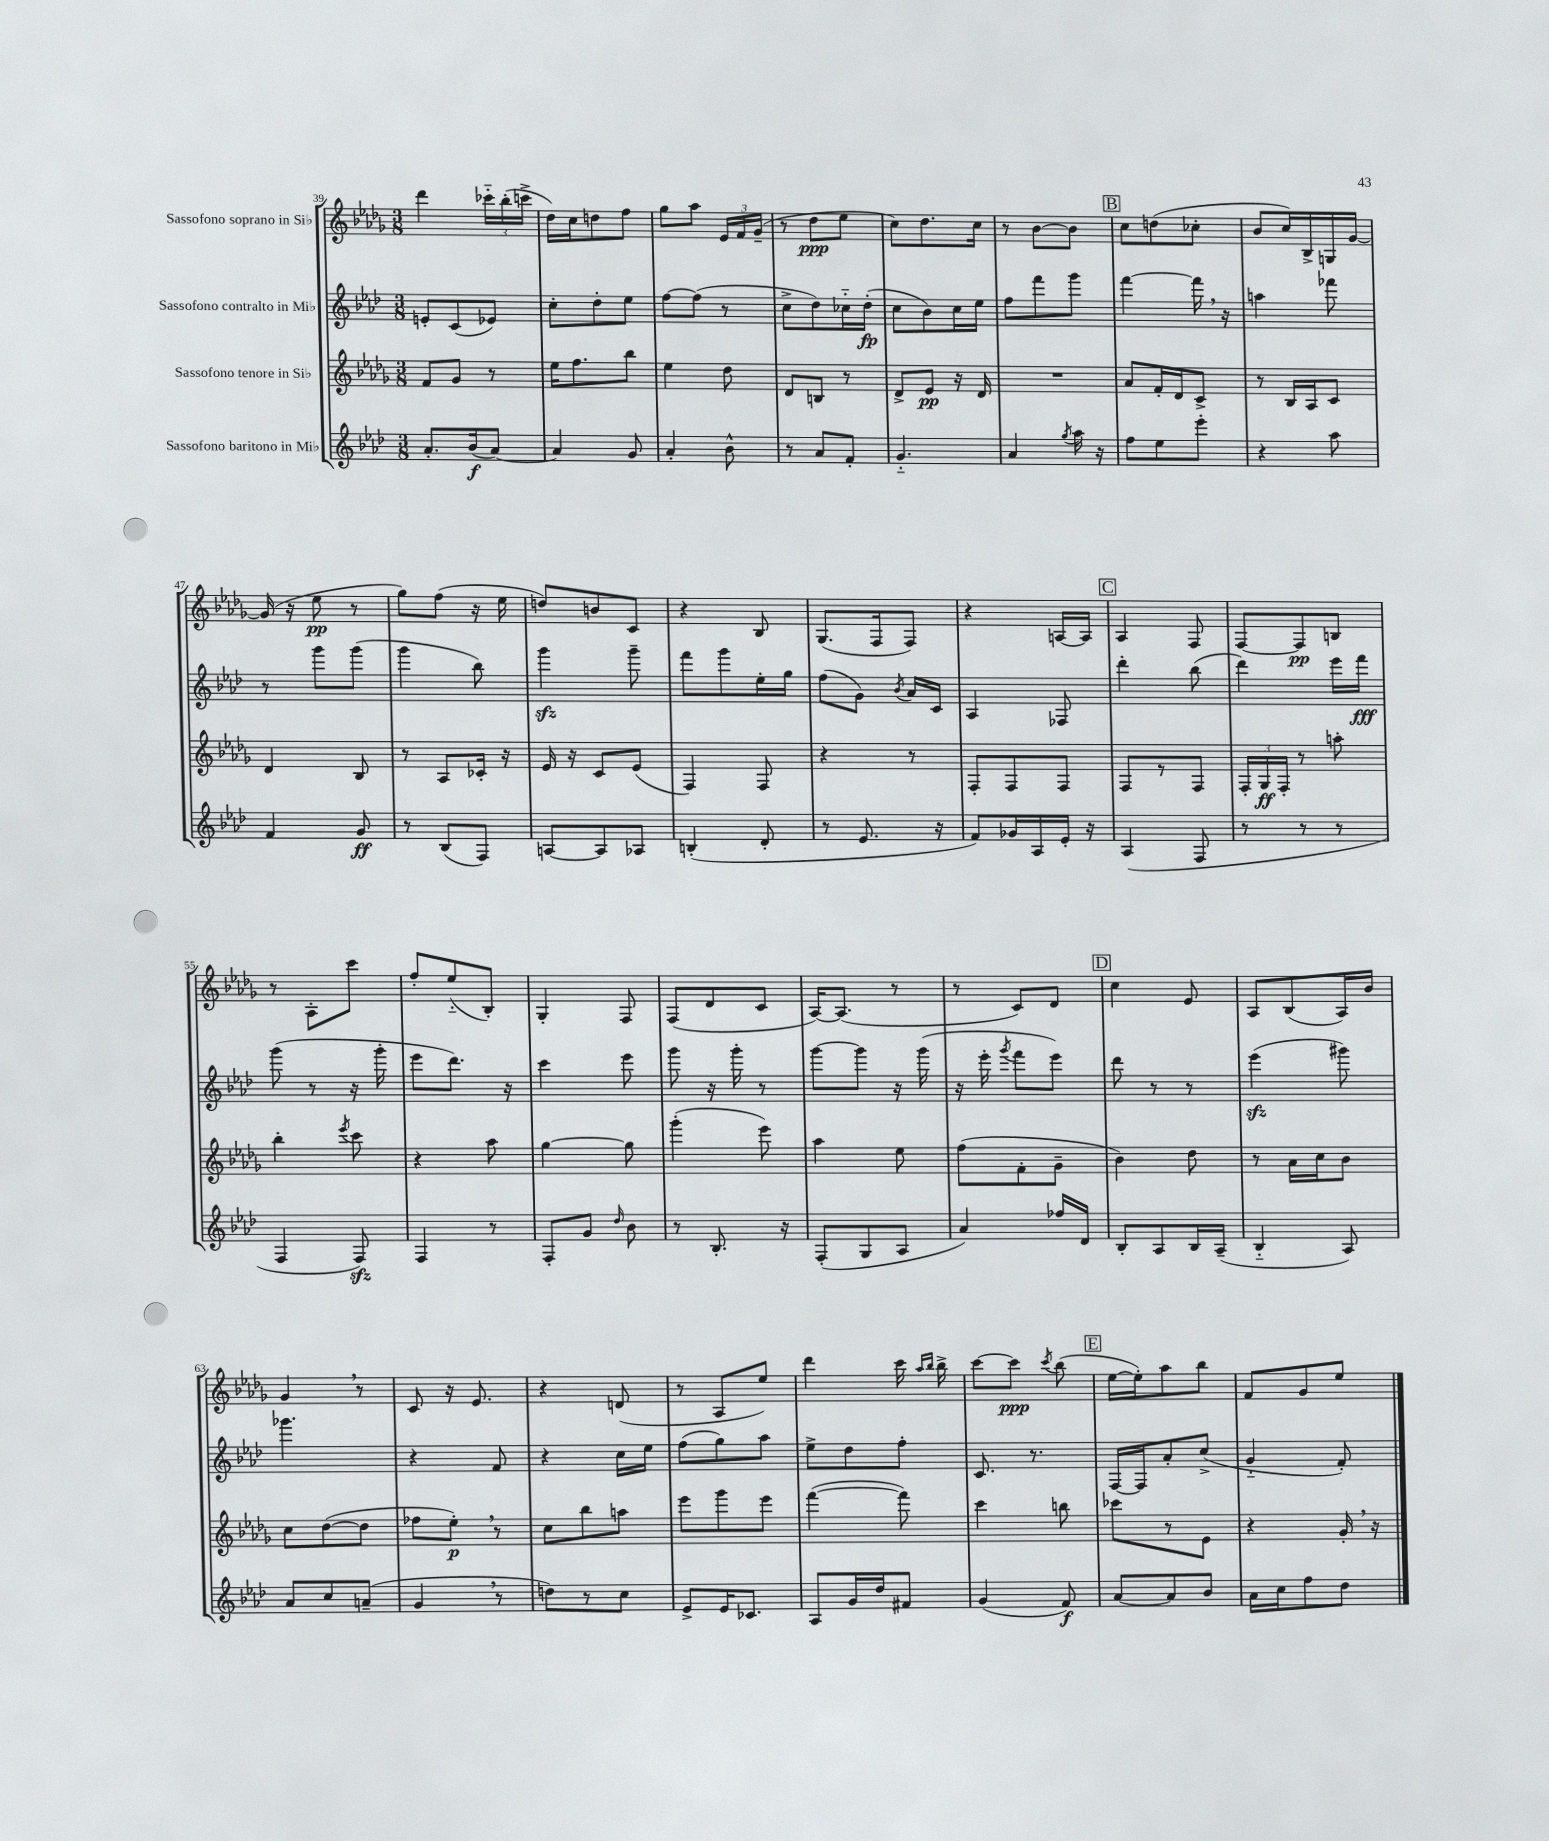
<<
\new StaffGroup <<
\new Staff = "s0" \with { instrumentName = "Sassofono soprano in Sib" } {
    \clef treble \key des \major \numericTimeSignature \time 3/8
    \autoBeamOff des'''4 \tuplet 3/2 { ces'''16[-_ bes''16-.( c'''16]-> } |
    des''16[) c''16 d''8 f''8] |
    ges''8[ aes''8] \tuplet 3/2 { ees'16[ f'16 ges'16]--( } |
    r8 des''8[\ppp ees''8] |
    c''8[) des''8. c''16] |
    r8 bes'8[~ bes'8] |
    \mark \markup { \box "B" } c''8[ d''8( ces''8]-. |
    bes'8[ c''16) bes16-> g16 ges'16]~ |
    ges'16( r16 ees''8\pp r8 |
    ges''8[) f''8]( r16 ees''16 |
    d''8[) b'8 c'8] |
    r4 bes8 |
    ges8.[( f16 f8]) |
    r4 a16[~ a16] |
    \mark \markup { \box "C" } aes4 f8 |
    f8[~ f8\pp b8] |
    r8 aes8[-. c'''8] |
    f''8[-. ees''8-_( bes8]-.) |
    ges4-. f8 |
    f8[( des'8 c'8] |
    aes16[~) aes8.]( r8 |
    r8 c'8[) des'8] |
    \mark \markup { \box "D" } c''4 ees'8 |
    aes8[ bes8( aes16) bes'16] |
    ges'4 \breathe r8 |
    c'8 r16 ees'8. |
    r4 d'8( |
    r8 aes8[ ees''8]) |
    des'''4 c'''16 \grace { aes''16[ bes''16] } bes''16-> |
    c'''8[~ c'''8]\ppp \acciaccatura { c'''8 } bes''8( |
    \mark \markup { \box "E" } ees''16[~ ees''16-.) aes''8 bes''8] |
    f'8[ ges'8 ees''8] \bar "|." |
}
\new Staff = "s1" \with { instrumentName = "Sassofono contralto in Mib" } {
    \clef treble \key aes \major \numericTimeSignature \time 3/8
    \autoBeamOff e'8[-. c'8( ees'8]) |
    c''8[-. des''8-. ees''8] |
    f''8[~ f''8]( r8 |
    c''8[-> des''8) ces''16-_ des''16]-.\fp( |
    c''8[ bes'8) c''16 ees''16] |
    f''8[ f'''8 g'''8] |
    \mark \markup { \box "B" } f'''4~ f'''16 \breathe r16 |
    a''4 fes'''8 |
    r8 g'''8[ g'''8]( |
    g'''4 bes''8) |
    g'''4\sfz g'''8-- |
    f'''8[ g'''8 ees''16-. g''16] |
    f''8[( g'8]) \acciaccatura { bes'8 } aes'16[ c'16] |
    aes4 fes8 |
    \mark \markup { \box "C" } des'''4-. bes''8( |
    des'''4) ees'''16[ f'''16]\fff |
    g'''8( r8 r16 g'''16-. |
    ees'''8[ des'''8.]) r16 |
    c'''4 ees'''8 |
    g'''8 r16 g'''16-. r8 |
    g'''8[~ g'''8] r16 g'''16( |
    r16 ees'''16-. \acciaccatura { g'''8 } f'''8[ ees'''8]) |
    \mark \markup { \box "D" } des'''8 r8 r8 |
    ees'''4\sfz( gis'''8) |
    ges'''4. |
    r4 f'8 |
    r4 c''16[ ees''16] |
    f''8[( g''8) aes''8] |
    ees''8[-> des''8 f''8]-. |
    c'8. r8. |
    \mark \markup { \box "E" } f16[~ f16 aes'8-. c''8]->( |
    g'4-_ f'8-.) \bar "|." |
}
\new Staff = "s2" \with { instrumentName = "Sassofono tenore in Sib" } {
    \clef treble \key des \major \numericTimeSignature \time 3/8
    \autoBeamOff f'8[ ges'8] r8 |
    ees''16[ f''8. bes''8] |
    ees''4 des''8 |
    des'8[ b8] r8 |
    des'8[-> ees'8]\pp r16 des'16 |
    R4. |
    \mark \markup { \box "B" } aes'8[ f'16-. des'16 c'8]-> |
    r8 bes16[ aes16 c'8] |
    des'4 bes8 |
    r8 aes8[ ces'16]-. r16 |
    ees'16 r16 c'8[ ees'8]( |
    f4) f8 |
    r4 r8 |
    f8[-. f8 f8] |
    \mark \markup { \box "C" } f8[ r8 f8] |
    \tuplet 3/2 { f16[-. ges16\ff f16]-. } r8 a''8-. |
    bes''4-. \acciaccatura { ees'''8 } c'''8 |
    r4 aes''8 |
    ges''4~ ges''8 |
    ges'''4-.( ees'''8) |
    aes''4 ees''8 |
    f''8[( f'8-. ges'8]-- |
    \mark \markup { \box "D" } bes'4) des''8 |
    r8 aes'16[ c''16 bes'8] |
    c''8[ des''8~( des''8] |
    fes''8[ ees''8]-.\p) \breathe r8 |
    c''8[ bes''8 a''8] |
    ees'''8[ ges'''8 ees'''8] |
    f'''4~( f'''8) |
    c'''4 b''8 |
    \mark \markup { \box "E" } ces'''8[ r8 ees'8] |
    r4 ges'16-. \breathe r16 \bar "|." |
}
\new Staff = "s3" \with { instrumentName = "Sassofono baritono in Mib" } {
    \clef treble \key aes \major \numericTimeSignature \time 3/8
    \autoBeamOff aes'8.[-. bes'16\f( aes'8]~) |
    aes'4 g'8 |
    aes'4-. bes'8-^ |
    r8 aes'8[ f'8]-. |
    g'4.-_ |
    aes'4 \acciaccatura { g''8 } aes''16 r16 |
    \mark \markup { \box "B" } f''8[ ees''8 ees'''8]-. |
    r4 aes''8 |
    f'4 g'8\ff |
    r8 bes8[( f8]) |
    a8[~ a8 aes8] |
    b4-.( des'8-. |
    r8 ees'8. r16 |
    f'8[) ges'16 aes16 ees'16]-. r16 |
    \mark \markup { \box "C" } aes4( f8 |
    r8 r8 r8 |
    f4 f8\sfz) |
    f4 r8 |
    f8[-. g'8] \grace { des''16 } bes'8 |
    r8 bes8.-. r16 |
    f8[-.( g8 aes8] |
    aes'4) fes''16[ des'16] |
    \mark \markup { \box "D" } bes8[-. aes8 bes16 aes16]--( |
    bes4-_ aes8) |
    aes'8[ c''8 a'8]--( |
    g'4 \breathe r8 |
    d''8[) r8 c''8] |
    ees'8[-> ees'16 ces'8.] |
    aes8[ g'16 des''16 fis'8] |
    g'4( f'8\f) |
    \mark \markup { \box "E" } aes'8[~ aes'8 bes'8] |
    aes'16[ c''16 f''8 des''8] \bar "|." |
}
>>
>>
\layout { \context { \Score currentBarNumber = #39 } }
